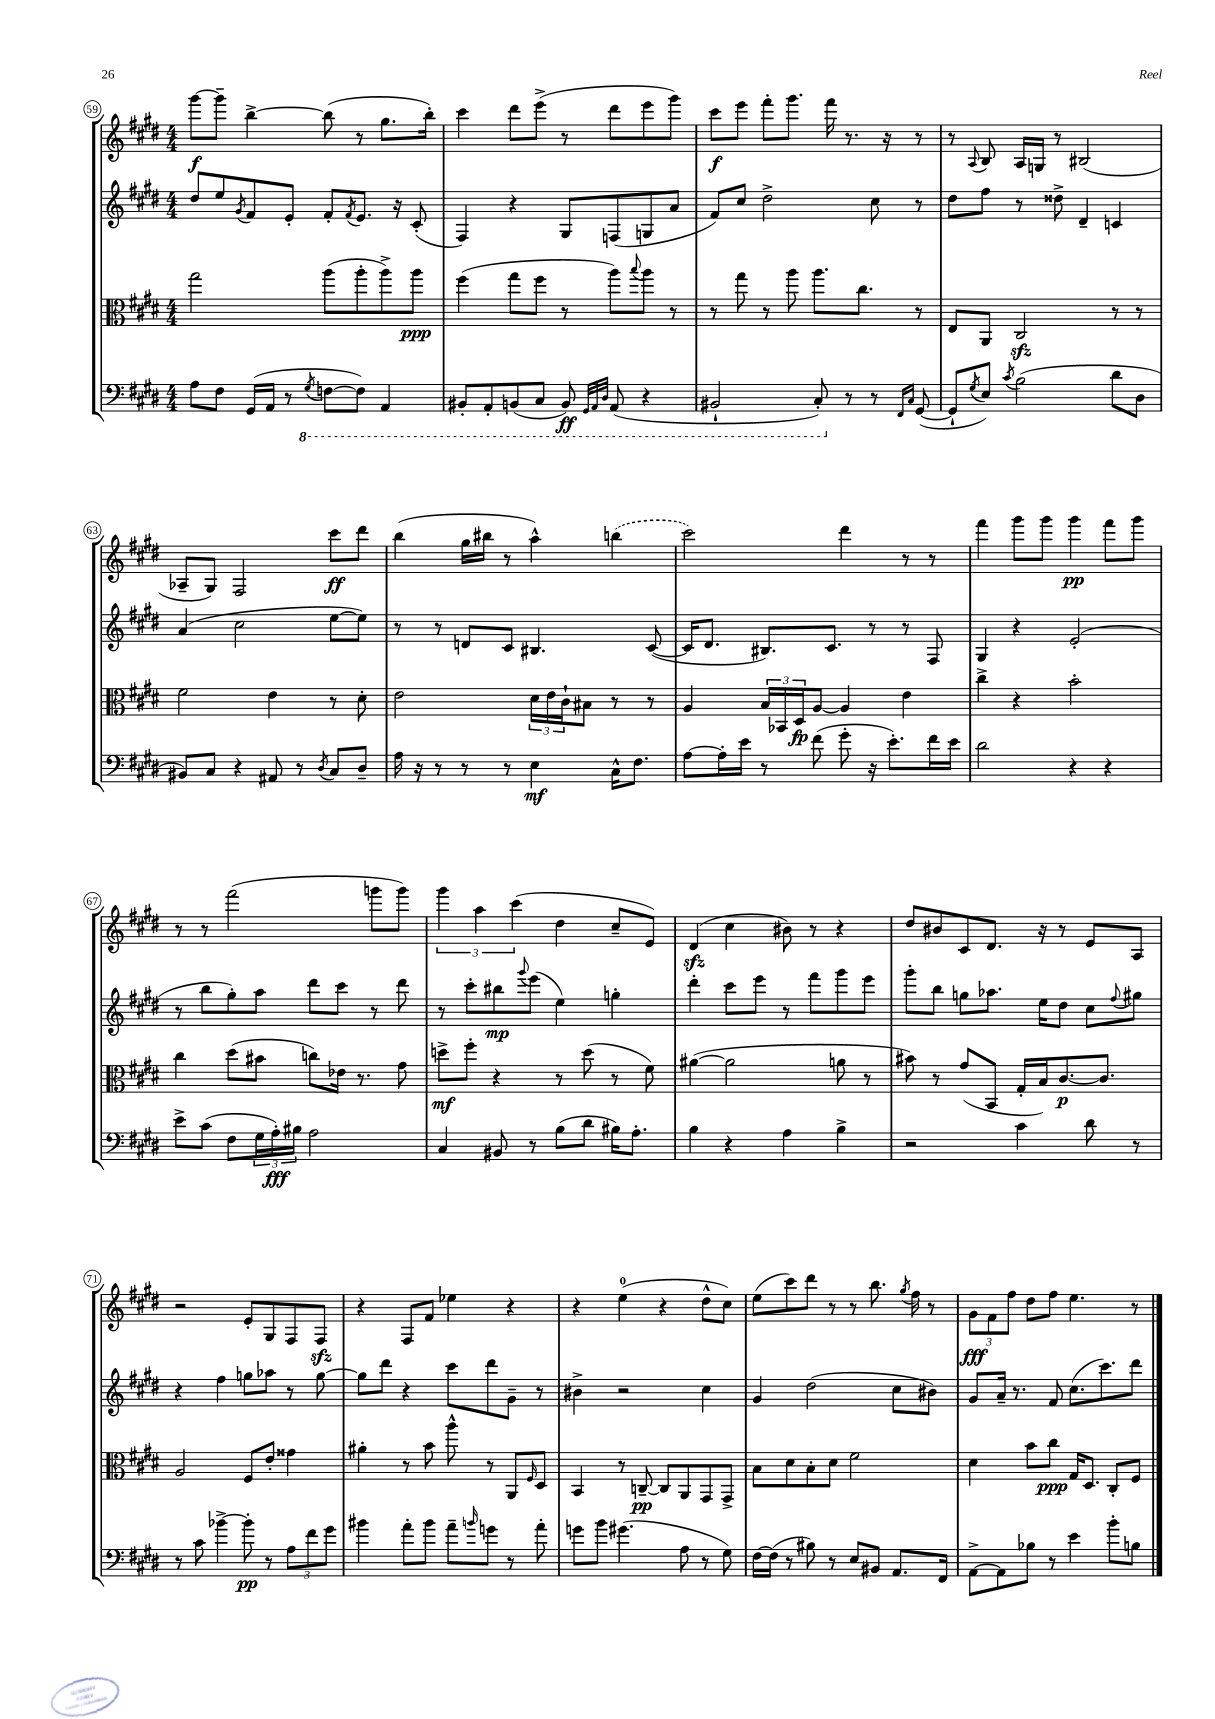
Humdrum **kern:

**kern	**kern	**kern	**kern
*staff4	*staff3	*staff2	*staff1
*clefF4	*clefC3	*clefG2	*clefG2
*k[f#c#g#d#]	*k[f#c#g#d#]	*k[f#c#g#d#]	*k[f#c#g#d#]
*M4/4	*M4/4	*M4/4	*M4/4
8A	2gg#	8dd#	[8ggg#
8F#	.	8ee	8ggg#~]
.	.	8qg#	.
(16GG#	.	8f#	[4bb^
16AA	.	.	.
8r	.	8e'	.
8qGG#	.	.	.
[8FF	(8aa	8f#'	(8bb]
.	.	8qf#	.
8FF])	8aa'	8.e	8r
4AAA	8aa^)	.	8.gg#
.	.	16r	.
.	8aa	(8c#'	.
.	.	.	16bb')
=	=	=	=
8BBB#'	(4ff#	4F#)	4ccc#
8AAA'	.	.	.
(8BBB	8gg#	4r	8ddd#
8CC#	8ff#	.	(8eee^
8BBB)	8r	8G#	8r
32qqGGG#	.	.	.
32qqAAA	.	.	.
32qqDD#	.	.	.
(8AAA	8aa)	(8F	8ddd#
.	8qqbb	.	.
4r	8aa	8G	8eee
.	8r	8a	8ggg#)
=	=	=	=
2BBB#`	8r	8f#)	8ccc#
.	8gg#	8cc#	8eee
.	8r	2dd#^	8fff#'
.	8aa	.	8.ggg#
8CC#')	8.aa	.	.
.	.	.	16fff#
8r	.	.	8.r
.	8.cc#	.	.
8r	.	8cc#	.
.	.	.	16r
16qqFF#	.	.	.
16qqC#	.	.	.
([8GG#	8r	8r	8r
=	=	=	=
8GG#`]	8E	8dd#	8r
8qG#	.	.	8qqA
8E)	8AA	8ff#	8B
8qc#	.	.	.
(2B	2C#	8r	16A
.	.	.	16G
.	.	8dd##^	8r
.	.	4d#~	(2B#
8d#	8r	4c	.
8D#	8r	.	.
=	=	=	=
8BB#)	2f#	(4a	8A-~
8C#	.	.	8G#)
4r	.	2cc#	2F#
8AA#	4e	.	.
8r	.	.	.
8qD#	.	.	.
8C#	8r	[8ee	8ccc#
8D#~	8d#'	8ee])	8ddd#
=	=	=	=
16A	2e	8r	(4bb
16r	.	.	.
8r	.	8r	.
8r	.	8d	16gg#
.	.	.	16bb#
8r	.	8c#	8r
4E	24d#	4.B#	4aa^^)
.	24e	.	.
.	24c#`	.	.
.	8B#	.	.
16C#^^	8r	.	(4bb
8.F#	.	.	.
.	8r	([8c#	.
=	=	=	=
[8A	4A	16c#]	2ccc#)
.	.	8.d#	.
16A']	.	.	.
16e	.	.	.
8r	24B	8.B#)	.
.	24BB-	.	.
.	24D#	.	.
(8f#	[8A	.	.
.	.	8.c#	.
8g#'	4A]	.	4ddd#
16r	.	8r	.
8.e')	.	.	.
.	4e	8r	8r
16f#	.	8F#	8r
16e	.	.	.
=	=	=	=
2d#	4cc#^	4G#	4fff#
.	4r	4r	8ggg#
.	.	.	8ggg#
4r	2b'	(2e'	4ggg#
4r	.	.	8fff#
.	.	.	8ggg#
=	=	=	=
8e^	4cc#	8r	8r
(8c#	.	8bb	8r
8F#	(8dd#	8gg#')	(2fff#
24G#	8b#	8aa	.
24A')	.	.	.
24B#	.	.	.
2A	8cc)	8ddd#	.
.	16e-	8ccc#	.
.	8.r	.	.
.	.	8r	8ggg
.	8g#	8ddd#	8ggg)
=	=	=	=
4C#	8dd^	8r	6ggg#
.	8ff#'	8ccc#'	.
.	.	.	6aa
8BB#	4r	8bb#	.
.	.	.	(6ccc#
.	.	8qqggg#	.
8r	.	(8eee	.
(8B	8r	4ee)	4dd#
8d#	(8dd	.	.
16B#)	8r	4gg'	8cc#~
8.A'	.	.	.
.	8f#)	.	8e)
=	=	=	=
4B	([4a#	4ddd#'	(4d#
4r	2a#]	8ccc#	4cc#
.	.	8eee	.
4A	.	8r	8b#)
.	.	8fff#	8r
4B^	8a	8ggg#	4r
.	8r	8eee	.
=	=	=	=
2r	8b#)	8ggg#'	8dd#
.	8r	8bb	8b#
.	(8g#	8gg	8c#
.	8BB	8.aa-	8.d#
4c#	16G#'	.	.
.	16B)	16ee	16r
.	[8.c#	8dd#	8r
8d#	.	8cc#	8e
.	8.c#]	.	.
.	.	8qqff#	.
8r	.	8gg#	8A
=	=	=	=
8r	2A	4r	2r
8c#	.	.	.
[4b-^	.	4ff#	.
8b-']	8F#	8gg	8e'
8r	8e'	8aa-	8G#
12A	4g##	8r	8F#
12f#	.	.	.
.	.	[8gg	8F#
12g#	.	.	.
=	=	=	=
4b#	4a#'	8gg]	4r
.	.	8ddd#	.
8a'	8r	4r	8F#
8b#	8b	.	8f#
8a~	8aa^^	8ccc#	4ee-
16qqb	.	.	.
8g	8r	8ddd#	.
8r	8AA	8g#~	4r
.	16qqF#	.	.
8a'	8D#	8r	.
=	=	=	=
8g	4BB	4b#^	4r
8b	.	.	.
(4.g#	8r	2r	(4ee
.	[8C~	.	.
.	8C]	.	4r
8A	8AA	.	.
8r	8GG#	4cc#	8dd#^^
8G#)	8GG#^	.	8cc#)
=	=	=	=
[16F#	8B	4g#	(8ee
(16F#]	.	.	.
8r	8d#	.	8ccc#)
8B#)	8B'	(2dd#	8ddd#
8r	8d#	.	8r
8E	2f#	.	8r
8BB#	.	.	8.bb
8.AA	.	8cc#	.
.	.	.	8qgg#
.	.	.	16ff#
.	.	8b#)	8r
16FF#	.	.	.
=	=	=	=
[8AA^	4d#	8g#	12g#
.	.	.	12f#
8AA]	.	16a~	.
.	.	.	12ff#
.	.	8.r	.
8B-	8b	.	8dd#
8r	8cc#	8f#	8ff#
4e	16G#	(8.cc#	4.ee
.	8.D#	.	.
.	.	8.ccc#)	.
8b'	8C#'	.	.
8B	8F#	8ddd#	8r
==	==	==	==
*-	*-	*-	*-
